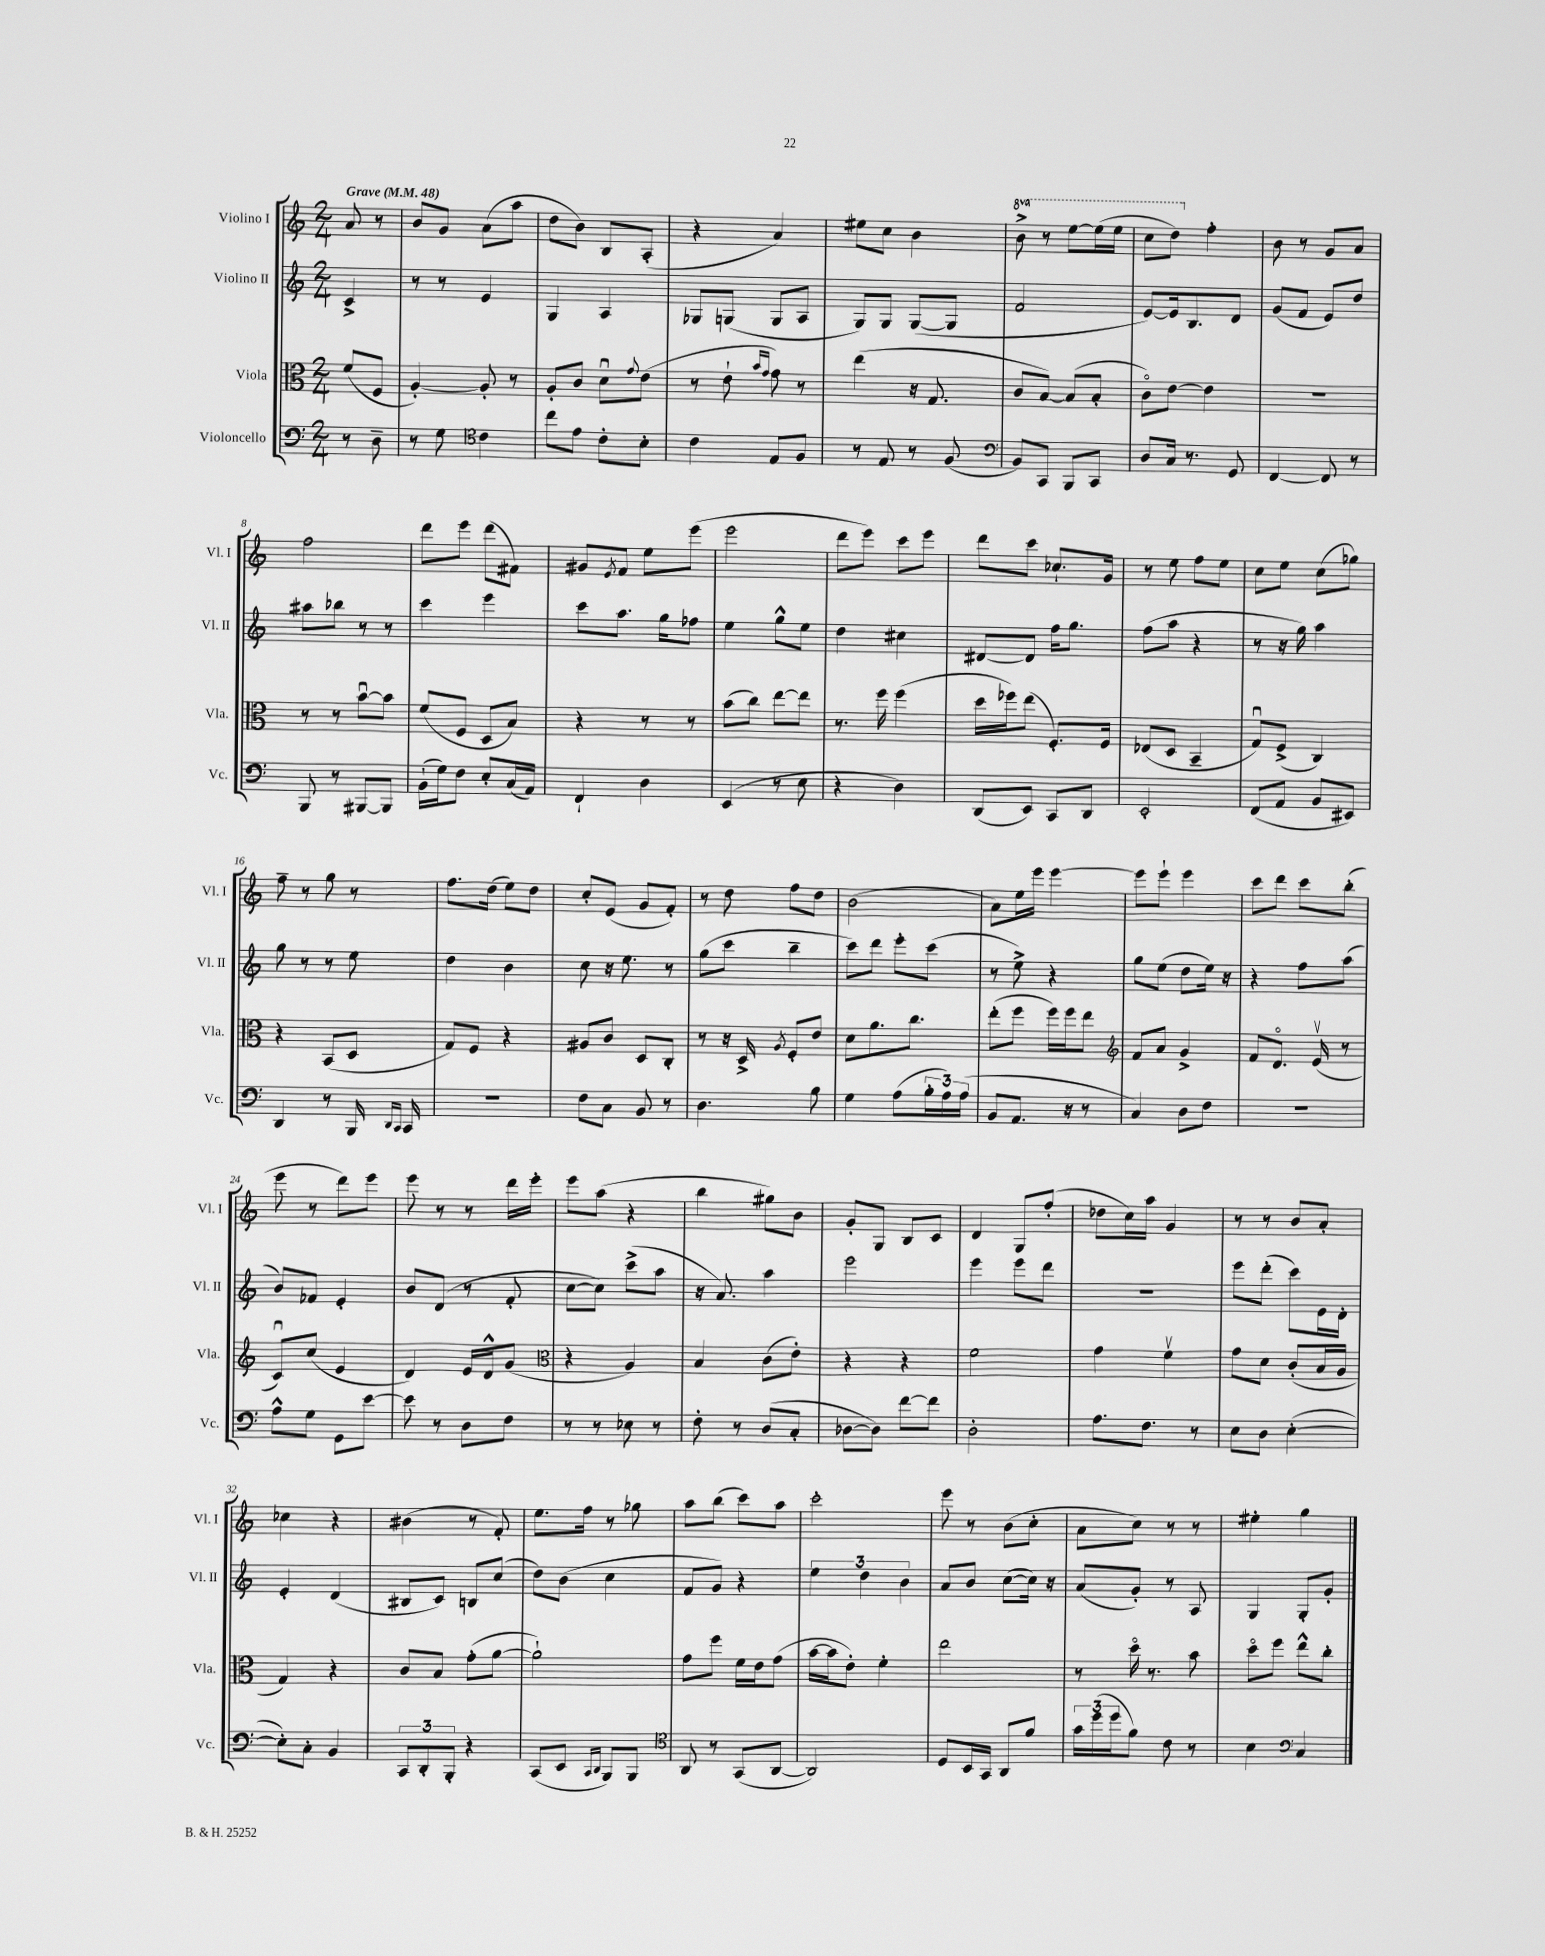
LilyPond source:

<<
\new StaffGroup <<
\new Staff = "s0" \with { instrumentName = "Violino I" shortInstrumentName = "Vl. I" } {
    \clef treble \key c \major \numericTimeSignature \time 2/4 \set Staff.ottavationMarkups = #ottavation-simple-ordinals \partial 4 \tempo "Grave" 4 = 48
    a'8 r8 |
    b'8 g'8 a'8( a''8 |
    d''8 b'8) b8 a8-.( |
    r4 a'4) |
    eis''8 c''8 b'4 |
    \ottava #1 b''8-> r8 e'''8~ e'''16( e'''16 |
    c'''8 d'''8) \ottava #0 f''4-. |
    b'8 r8 g'8 a'8 |
    f''2 |
    d'''8 e'''8 d'''8( fis'8) |
    gis'8 \acciaccatura { e'8 } f'8 e''8 e'''8( |
    e'''2 |
    d'''8 e'''8) c'''8 e'''8 |
    d'''8 c'''8 ces''8.-! g'16 |
    r8 e''8 f''8 e''8 |
    c''8 e''8 c''8( ges''8) |
    f''8-- r8 g''8 r8 |
    f''8. d''16( e''8) d''8 |
    c''8-. e'8( g'8 f'8-.) |
    r8 d''8 f''8 d''8 |
    b'2( |
    a'8) e''16 e'''16 e'''4~ |
    e'''8 e'''8-! e'''4 |
    c'''8 d'''8 c'''8 b''8-.( |
    e'''8 r8 d'''8) e'''8 |
    e'''8 r8 r8 d'''16 e'''16-. |
    e'''8 a''8( r4 |
    b''4 gis''8) b'8 |
    g'8-. g8 b8 c'8 |
    d'4 g8 f''8-.( |
    des''8 c''16) a''16 g'4 |
    r8 r8 b'8 a'8-. |
    ces''4 r4 |
    bis'4( r8 f'8-.) |
    e''8. f''16 r8 ges''8 |
    a''8 b''8( c'''8) a''8 |
    c'''2-. |
    e'''8 r8 b'8( c''8-. |
    a'8 c''8) r8 r8 |
    eis''4-. g''4 \bar "|." |
}
\new Staff = "s1" \with { instrumentName = "Violino II" shortInstrumentName = "Vl. II" } {
    \clef treble \key c \major \numericTimeSignature \time 2/4 \partial 4
    c'4-> |
    r8 r8 e'4 |
    g4 a4 |
    ges8 g8( g8 a8 |
    g8) g8 g8~( g8 |
    f'2 |
    e'8~) e'16 b8. d'8 |
    g'8( f'8 e'8) d''8 |
    ais''8 bes''8 r8 r8 |
    c'''4 e'''4 |
    c'''8 a''8. g''16 fes''8 |
    e''4 g''8-^ e''8 |
    d''4 cis''4 |
    dis'8~ dis'8 f''16 g''8. |
    f''8( a''8 r4 |
    r8 r16 g''16) a''4 |
    g''8 r8 r8 e''8 |
    d''4 b'4 |
    c''8 r16 e''8. r8 |
    g''8( c'''8 b''4-- |
    c'''8) d'''8 e'''8-. c'''8( |
    r8 e''8->) r4 |
    g''8 e''8( d''8 e''16) r16 |
    r4 f''8 a''8( |
    b'8) fes'8 e'4-. |
    b'8 d'8( r8 f'8-. |
    c''8~ c''8) c'''8->( a''8 |
    r16 a'8.) a''4 |
    e'''2 |
    e'''4 e'''8 d'''8 |
    r2 |
    e'''8 d'''8-.( c'''8) e'16 d'16-. |
    e'4-. d'4( |
    bis8 c'8) b8 c''8( |
    d''8) b'8( c''4 |
    f'8 g'8) r4 |
    \tuplet 3/2 { e''4 d''4 b'4 } |
    a'8 b'8 c''8~( c''16) r16 |
    a'8( g'8-.) r8 a8 |
    g4 g8-. g'8-. \bar "|." |
}
\new Staff = "s2" \with { instrumentName = "Viola" shortInstrumentName = "Vla." } {
    \clef alto \key c \major \numericTimeSignature \time 2/4 \partial 4
    f'8( f8 |
    a4~-.) a8-. r8 |
    a8-. c'8 d'8\downbow \appoggiatura { g'8 } e'8( |
    r8 e'8-! \grace { b'16 g'16 } g'8) r8 |
    e''4( r16 g8. |
    c'8 b8~) b8( b8-. |
    c'8\flageolet) e'8~ e'4 |
    R2 |
    r8 r8 b'8~\downbow b'8 |
    f'8( f8 d8 b8) |
    r4 r8 r8 |
    b'8( c''8) e''8~ e''8 |
    r8. f''16 f''4( |
    d''16 fes''16) e''8( f8.-.) f16 |
    ees8( d8 b,4-- |
    g8\downbow) f8->( c4) |
    r4 b,8( d8 |
    g8) f8 r4 |
    ais8 c'8 d8 c8-. |
    r8 r16 d16-> \acciaccatura { a8 } f8-. e'8 |
    d'8 a'8. c''8. |
    e''8-.( f''8 f''16) f''16 e''8 |
    \clef treble f'8 a'8 g'4-> |
    f'8 d'8.\flageolet e'16\upbow( r8 |
    c'8\downbow) c''8( e'4 |
    d'4) e'16 d'16-^ g'8( |
    \clef alto r4 a4) |
    b4 c'8( e'8-.) |
    r4 r4 |
    f'2 |
    g'4 f'4\upbow |
    g'8 d'8 c'8-.( b16 a16 |
    g4) r4 |
    c'8 b8 g'8-.( a'8~ |
    a'2-!) |
    g'8 f''8 f'16 e'16 g'8( |
    b'16~ b'16 e'8-.) f'4-. |
    e''2 |
    r8 d''16\flageolet r8. b'8 |
    d''8\flageolet f''8 e''8-^ c''8-. \bar "|." |
}
\new Staff = "s3" \with { instrumentName = "Violoncello" shortInstrumentName = "Vc." } {
    \clef bass \key c \major \numericTimeSignature \time 2/4 \partial 4
    r8 d8-- |
    r8 g8 \clef tenor c'4 |
    c''8 e'8 c'8-. b8-. |
    c'4 e8 f8 |
    r8 e8 r8 f8( |
    \clef bass b,8) c,8 b,,8 c,8 |
    d8 c16 r8. g,8 |
    f,4~ f,8 r8 |
    b,,8 r8 bis,,8~ bis,,8 |
    b,16-!( g16) f8 e8-. c16( a,16) |
    f,4-! d4 |
    e,4( r8 e8 |
    r4 d4) |
    d,8( e,8) c,8 d,8 |
    e,2-. |
    f,8( a,8 b,8 eis,8) |
    d,4 r8 b,,16 \grace { d,16 c,16 } c,16 |
    r2 |
    f8 c8 b,8 r8 |
    d4. b8 |
    g4 a8( \tuplet 3/2 { b16-. a16) a16( } |
    b,8 a,8. r16 r8 |
    c4) d8 f8 |
    R2 |
    a8-^ g8 g,8 e'8~ |
    e'8 r8 d8 f8 |
    r8 r8 ees8 r8 |
    f8-. r8 d8( c8-. |
    des8~ des8) f'8~ f'8 |
    d2-. |
    a8. f8. r8 |
    e8 d8 e4~-.( |
    e8-.) c8-. b,4 |
    \tuplet 3/2 { c,8 d,8-. b,,8-. } r4 |
    c,8( e,8 \grace { c,16 d,16 } b,,8) b,,8 |
    \clef tenor a,8 r8 g,8( a,8~ |
    a,2) |
    d8 b,16 g,16 a,8 f'8 |
    \tuplet 3/2 { g'16 d''16( d''16 } f'8) c'8 r8 |
    b4 \clef bass c4 \bar "|." |
}
>>
>>
